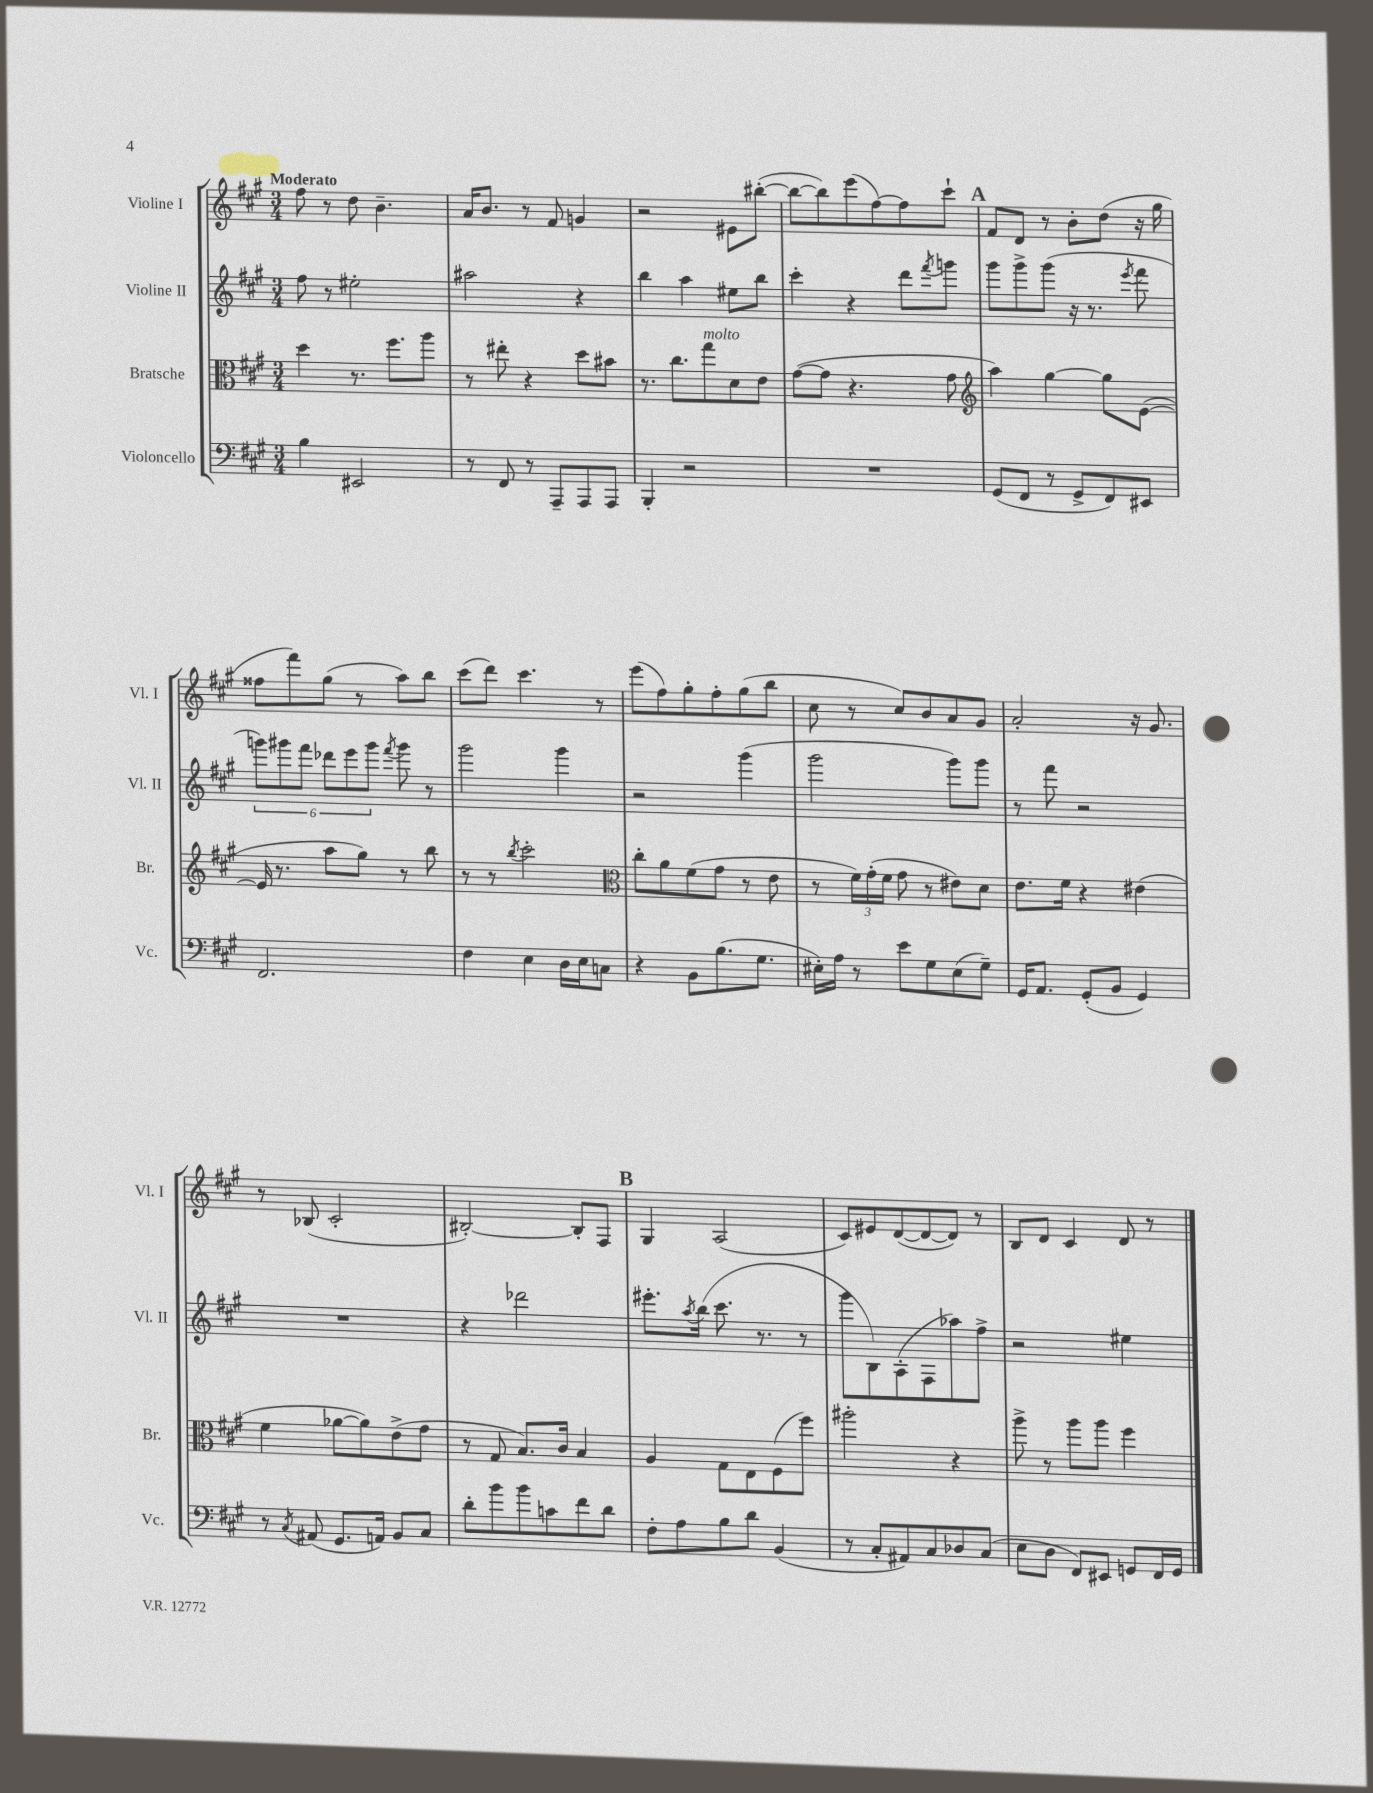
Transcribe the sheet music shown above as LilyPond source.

<<
\new StaffGroup <<
\new Staff = "s0" \with { instrumentName = "Violine I" shortInstrumentName = "Vl. I" } {
    \clef treble \key a \major \numericTimeSignature \time 3/4 \tempo "Moderato"
    fis''8 r8 d''8 b'4.-- |
    a'16 b'8. r8 fis'8 g'4 |
    r2 eis'8 bis''8~-.( |
    bis''8~ bis''8) e'''8( fis''8~) fis''8 cis'''8-! |
    \mark \markup { \bold "A" } fis'8 d'8 r8 b'8-. d''8( r16 gis''16 |
    fisis''8 fis'''8) gis''8( r8 a''8) b''8 |
    cis'''8( d'''8) cis'''4. r8 |
    e'''8( fis''8) gis''8-. fis''8-. gis''8( b''8 |
    cis''8 r8 cis''8) b'8 a'8 gis'8 |
    a'2-. r16 gis'8. |
    r8 bes8( cis'2-. |
    bis2~-.) bis8-. fis8 |
    \mark \markup { \bold "B" } gis4 a2( |
    cis'8) eis'8 d'8~( d'8~ d'8) r8 |
    b8 d'8 cis'4 d'8 r8 \bar "|." |
}
\new Staff = "s1" \with { instrumentName = "Violine II" shortInstrumentName = "Vl. II" } {
    \clef treble \key a \major \numericTimeSignature \time 3/4
    fis''8 r8 eis''2-. |
    ais''2 r4 |
    b''4 a''4 eis''8 b''8 |
    cis'''4-. r4 d'''8 \acciaccatura { fis'''8 } g'''8 |
    \mark \markup { \bold "A" } gis'''8 gis'''8-> gis'''8( r16 r8. \acciaccatura { e'''8 } fis'''8 |
    \tuplet 6/4 { g'''8) gis'''8 fis'''8 des'''8 e'''8 gis'''8 } \acciaccatura { fis'''8 } gis'''8 r8 |
    gis'''2 gis'''4 |
    r2 gis'''4( |
    gis'''2 gis'''8) gis'''8 |
    r8 fis'''8 r2 |
    R2. |
    r4 des'''2 |
    \mark \markup { \bold "B" } eis'''8.-. \acciaccatura { a''8 } b''16( cis'''8. r8. r8 |
    gis'''8 b8) a8-.( fis8 aes''8) fis''8-> |
    r2 eis''4 \bar "|." |
}
\new Staff = "s2" \with { instrumentName = "Bratsche" shortInstrumentName = "Br." } {
    \clef alto \key a \major \numericTimeSignature \time 3/4
    d''4 r8. fis''8. a''8 |
    r8 eis''8-. r4 d''8 bis'8 |
    r8. cis''8. gis''8^\markup { \italic "molto" } d'8 e'8 |
    gis'8~( gis'8 r4. gis'8 |
    \mark \markup { \bold "A" } \clef treble a''4) gis''4~ gis''8 e'8~( |
    e'16 r8. a''8 gis''8) r8 b''8 |
    r8 r8 \acciaccatura { b''8 } cis'''2-. |
    \clef alto cis''8-. a'8 fis'8( gis'8 r8 e'8 |
    r8 \tuplet 3/2 { fis'16) gis'16-.( fis'16 } gis'8 r8 eis'8) d'8 |
    e'8. fis'16 r4 eis'4( |
    fis'4 aes'8~ aes'8) e'8->( gis'8 |
    r8 gis8 b8.) cis'16 b4 |
    \mark \markup { \bold "B" } a4 gis8 e8 fis8( fis''8) |
    ais''2-. r4 |
    a''8-> r8 a''8 a''8 fis''4 \bar "|." |
}
\new Staff = "s3" \with { instrumentName = "Violoncello" shortInstrumentName = "Vc." } {
    \clef bass \key a \major \numericTimeSignature \time 3/4
    b4 eis,2 |
    r8 fis,8 r8 a,,8-- a,,8 a,,8 |
    b,,4-. r2 |
    R2. |
    \mark \markup { \bold "A" } gis,8( fis,8 r8 gis,8-> fis,8) eis,8 |
    fis,2. |
    fis4 e4 d16 e16 c8 |
    r4 b,8 b8.( gis8. |
    eis16-.) a16 r8 e'8 gis8 eis8( gis8--) |
    gis,16 a,8. gis,8-.( b,8 gis,4) |
    r8 \acciaccatura { cis8 } ais,8( gis,8. a,16) b,8 cis8 |
    d'8-. b'8 b'8 c'8 fis'8 d'8 |
    \mark \markup { \bold "B" } fis8-. a8 b8 d'8 b,4( |
    r8 cis8-. ais,8) cis8 des8 cis8( |
    e8 d8 fis,8) eis,8 g,8 fis,16 g,16 \bar "|." |
}
>>
>>
\layout { \context { \Score \remove "Bar_number_engraver" } }
